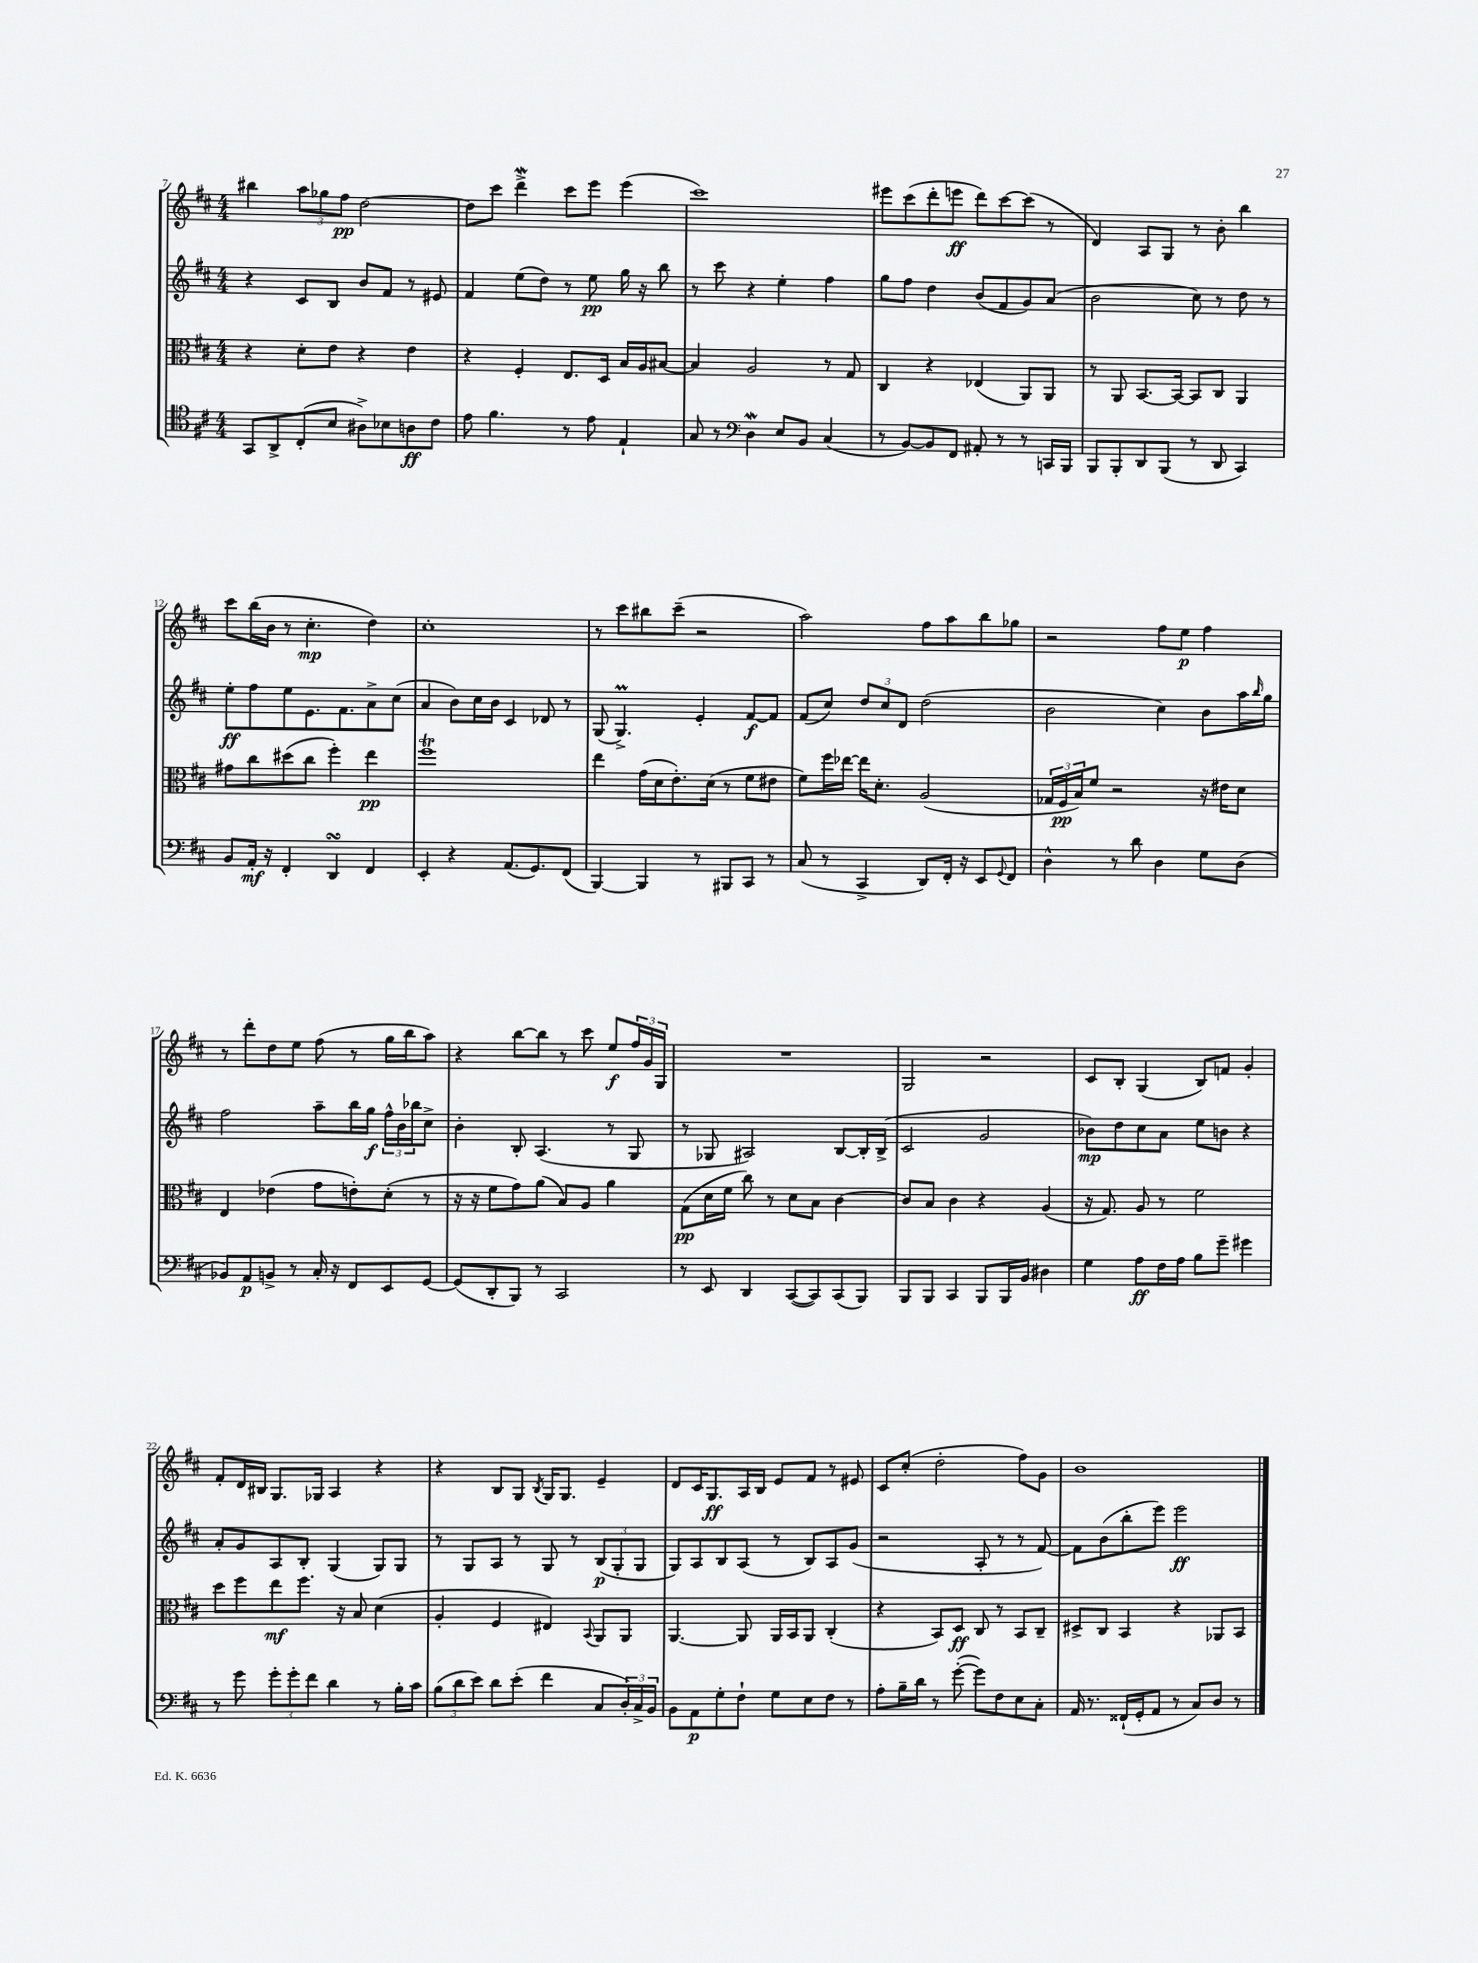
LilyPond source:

<<
\new StaffGroup <<
\new Staff = "s0" {
    \clef treble \key d \major \numericTimeSignature \time 4/4
    bis''4 \tuplet 3/2 { a''8 ges''8 fis''8\pp } d''2~ |
    d''8 cis'''8 d'''4->\mordent cis'''8 e'''8 e'''4( |
    cis'''1) |
    eis'''8 cis'''8( d'''8-. e'''8\ff d'''8) cis'''8~ cis'''8( r8 |
    d'4) a8 g8 r8 b'8-. b''4 |
    cis'''8 b''16( b'16 r8 cis''4.-.\mp d''4) |
    cis''1-. |
    r8 cis'''8 bis''8 cis'''8--( r2 |
    a''2) fis''8 a''8 b''8 ges''8 |
    r2 fis''8 e''8\p fis''4 |
    r8 d'''8-. d''8 e''8 fis''8( r8 g''16 b''16 a''8) |
    r4 b''8~ b''8 r8 cis'''8 e''8\f \tuplet 3/2 { fis''16 g'16 g16 } |
    R1 |
    g2 r2 |
    cis'8 b8-. g4( b8) f'8 g'4-. |
    fis'8-. d'16 bis16 g8. ges16 a4 r4 |
    r4 b8 g8 \acciaccatura { b8 } g16 g8. e'4-- |
    d'8 cis'16 g8.\ff a16 b16 e'8 fis'8 r8 eis'8 |
    cis'8 cis''8-.( d''2-. fis''8) g'8 |
    b'1 \bar "|." |
}
\new Staff = "s1" {
    \clef treble \key d \major \numericTimeSignature \time 4/4
    r4 cis'8 b8 b'8 fis'8 r8 eis'8 |
    fis'4 e''8( d''8) r8 e''8\pp g''16 r16 b''8 |
    r8 cis'''8 r4 e''4-. fis''4 |
    g''8 fis''8 d''4 b'8( fis'8 g'8) a'8( |
    b'2 cis''8) r8 d''8 r8 |
    e''8-.\ff fis''8 e''8 e'8. fis'8. a'8-> cis''8( |
    a'4 b'8) cis''16 b'16 cis'4 des'8 r8 |
    g8( g4.->\prall) e'4-. fis'8~\f fis'8 |
    fis'8( cis''8) \tuplet 3/2 { d''8 cis''8 d'8 } d''2( |
    b'2 cis''4) b'8 a''16 \grace { b''16 } g''16 |
    fis''2 a''8-- b''16 g''16\f \tuplet 3/2 { fis''16-^ b'16 bes''16 } cis''8-> |
    b'4-. b8-. a4.( r8 g8 |
    r8 ges8 ais2) b8~ b16-. b16->( |
    cis'2 g'2 |
    bes'8\mp) d''8 cis''8 a'8 e''8 b'8 r4 |
    a'8-. g'8 a8 b8-. g4( g8) g8 |
    r8 g8 a8 r8 g8 r8 \tuplet 3/2 { b8\p( g8-. g8 } |
    g8) a8 b8 a8( r8 b8) a8 g'8( |
    r2 a8-. r8 r8 fis'8~) |
    fis'8 b'8( b''8-. e'''8) e'''2\ff \bar "|." |
}
\new Staff = "s2" {
    \clef alto \key d \major \numericTimeSignature \time 4/4
    r4 d'8-. e'8 r4 e'4 |
    r4 fis4-. e8. d16 b16 a16 bis8~ |
    bis4 a2 r8 g8 |
    cis4 r4 ees4( a,8) a,8 |
    r8 a,8 b,8.~ b,16~ b,8 cis8 a,4 |
    gis'8 cis''8 dis''8( cis''8 fis''4-.) e''4\pp |
    fis''1\trill |
    e''4 g'16( d'16 e'8.-.) d'16( r8 fis'8 eis'8 |
    fis'8) fis''16 ees''16~ ees''16 d'8.-. a2( |
    \tuplet 3/2 { ges16 fis16\pp b16) } fis'8 r2 r16 eis'16 d'8 |
    e4 ees'4( g'8 e'8-.) d'8-.( r8 |
    r16 r16 fis'8 g'8) a'8( b8) a8 a'4 |
    g8\pp( d'16 fis'16 cis''8) r8 d'8 b8 cis'4~ |
    cis'8 b8 cis'4 r4 a4( |
    r16 g8.) a8 r8 fis'2 |
    d''8 fis''8 e''8\mf fis''8. r16 b8 d'4( |
    a4-. fis4 eis4) \appoggiatura { b,8 } a,8 a,8 |
    a,4.~ a,8 a,16 b,16 a,8 cis4-.( |
    r4 b,8) d8\ff cis8 r8 b,8 cis8-- |
    dis8-> cis8 b,4 r4 aes,8 b,8 \bar "|." |
}
\new Staff = "s3" {
    \clef tenor \key d \major \numericTimeSignature \time 4/4
    g,8 a,8-> cis8-.( b8 ais8->) bes8 a8\ff cis'8 |
    e'8 fis'4. r8 e'8 e4-! |
    g8 r8 \clef bass d4\mordent e8 b,8 cis4( |
    r8 b,8~) b,8 fis,8 ais,8-. r8 r8 c,16 b,,16 |
    b,,8 b,,8-. d,8 b,,8( r8 d,8 cis,4) |
    b,8 a,16-.\mf r16 fis,4-. d,4\turn fis,4 |
    e,4-. r4 a,8.( g,8.) fis,8( |
    b,,4~) b,,4 r8 bis,,8 cis,8 r8 |
    cis8( r8 cis,4-> d,8) fis,16-. r16 e,8 \appoggiatura { g,8 } fis,8 |
    d4-^ r8 d'8 d4 g8 d8( |
    bes,8) a,8\p b,8-> r8 cis16-. r16 fis,8 e,8 g,8~ |
    g,8( d,8-. b,,8) r8 cis,2 |
    r8 e,8 d,4 cis,8~( cis,8) cis,8( b,,8) |
    b,,8 b,,8 cis,4 b,,8 b,,16 b,16 dis4 |
    g4 a8\ff fis16 a16 b8 g'8-- gis'4 |
    r8 g'8 \tuplet 3/2 { g'8-. g'8-. fis'8 } d'4 r8 b16-. cis'16 |
    \tuplet 3/2 { b8( d'8 e'8) } d'8 e'8-.( fis'4 cis8 \tuplet 3/2 { d16-.) cis16-> b,16 } |
    b,8 a,8\p g8-. fis8-! g8 e8 fis8 r8 |
    a8-. b16-- d'16 r8 g'8~-.( g'8) fis8 e8 cis8-. |
    a,16 r8. fisis,16-!( g,16-. a,8 r8 cis8) d8 r8 \bar "|." |
}
>>
>>
\layout { \context { \Score currentBarNumber = #7 } }
